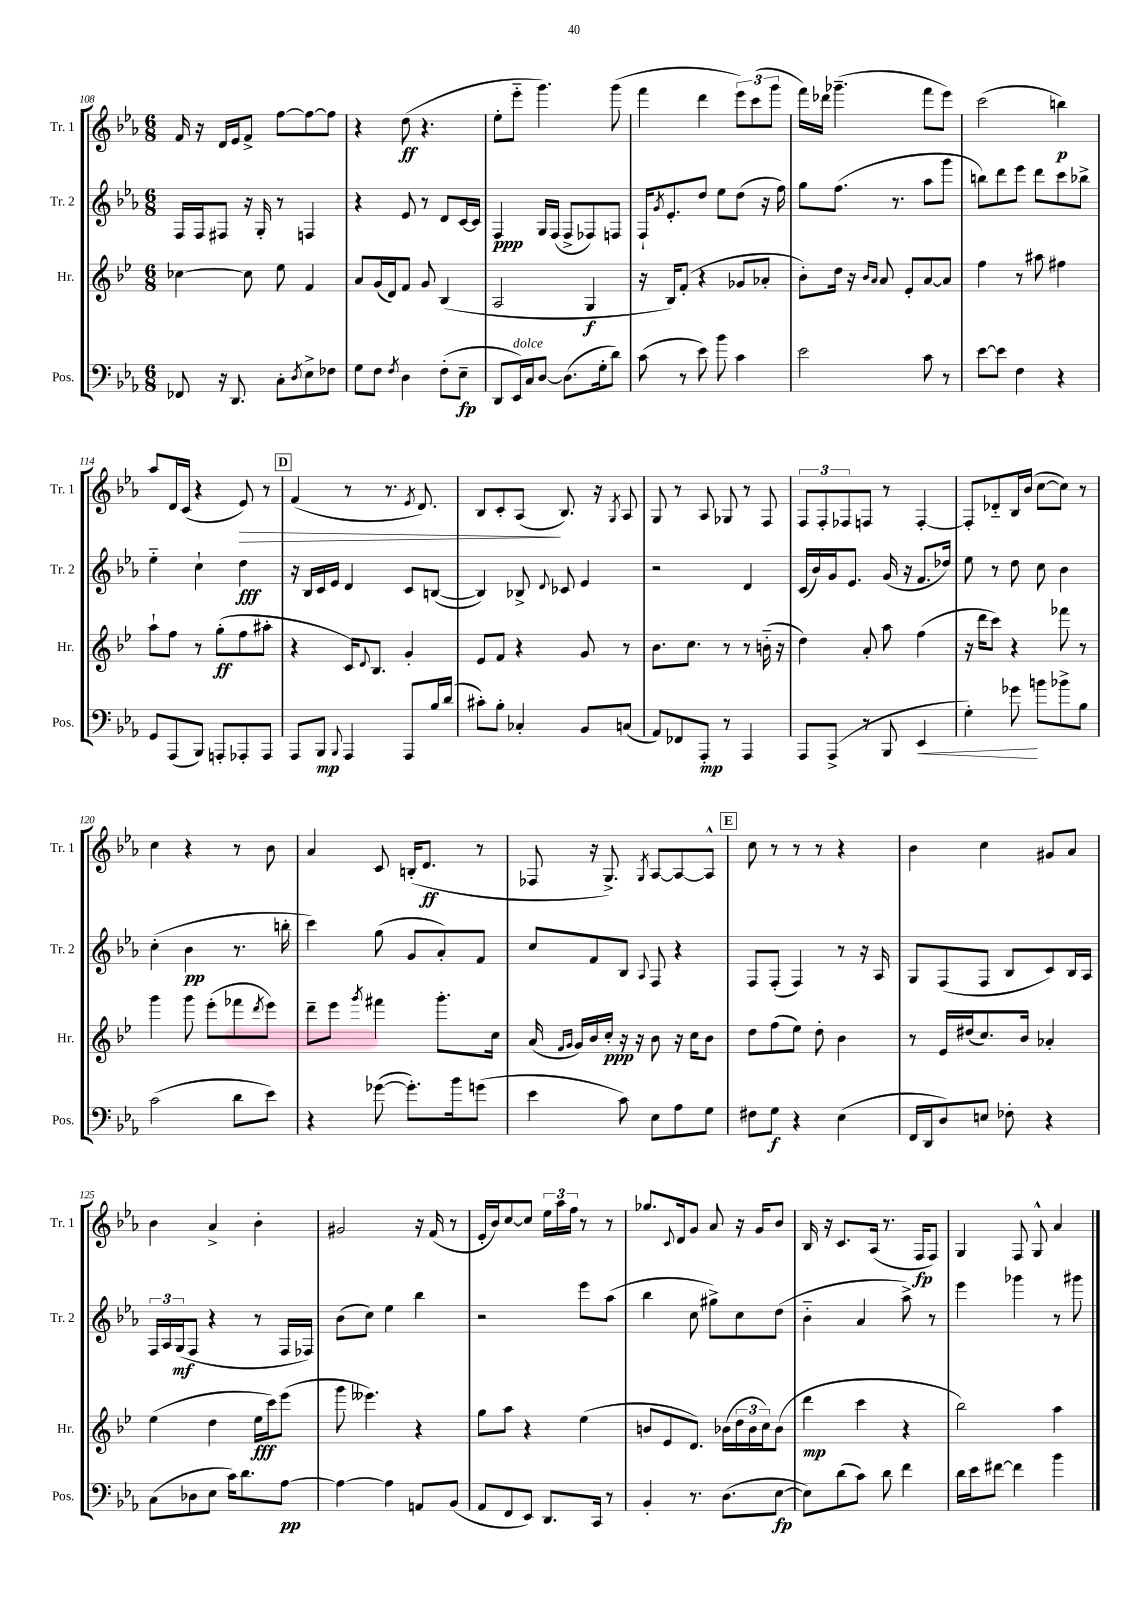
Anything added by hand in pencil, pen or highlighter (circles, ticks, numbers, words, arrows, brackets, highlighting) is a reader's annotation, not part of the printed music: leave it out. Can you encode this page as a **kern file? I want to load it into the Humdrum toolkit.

**kern	**kern	**kern	**kern
*staff4	*staff3	*staff2	*staff1
*clefF4	*clefG2	*clefG2	*clefG2
*k[b-e-a-]	*k[b-e-]	*k[b-e-a-]	*k[b-e-a-]
*M6/8	*M6/8	*M6/8	*M6/8
8FF-	[4cc-	16F	16f
.	.	16F	16r
16r	.	8F#	16d
8.DD	.	.	16e-
.	8cc-]	16r	8f^
.	.	16G'	.
8C'	8ee-	8r	[8ff
8qD	.	.	.
8E-^	4f	4F	8ff_
8F-	.	.	8ff]
=	=	=	=
8G	8a	4r	4r
8F	(16g	.	.
.	16d)	.	.
8qF	.	.	.
4D	8f	8e-	(8dd
.	8g	8r	4.r
(8F'	(4B-	8d	.
8E-~	.	[16c	.
.	.	16c]	.
=	=	=	=
8DD	2A	4F	8ee-'
16EE-)	.	.	8eee-'~
16C	.	.	.
[8D	.	16G	4.ggg)
.	.	(16F	.
(8.D]	.	8F^	.
.	4G	8F-)	.
16G'	.	.	.
8d)	.	8F	(8ggg
=	=	=	=
(8c	16r	16F`	4fff
.	.	8qg	.
.	16B-)	8.e-'	.
8r	(8f'	.	.
8e-)	4r	8dd	4ddd
8b-	.	8ee-	.
4c	8g-	(8dd	12eee-)
.	.	.	(12ccc
.	8a-'	16r	.
.	.	.	12ggg
.	.	16ff)	.
=	=	=	=
2e-	8b-')	8gg	16fff)
.	.	.	16ddd-
.	16dd	(8.ff	(4.ggg-~
.	16r	.	.
.	16qqb-	.	.
.	16qqa	.	.
.	8a	.	.
.	.	8.r	.
.	8e-'	.	.
8c	[8a	8aa-	8fff
8r	8a]	8ggg	8eee-)
=	=	=	=
[8e-	4ff	8bb)	(2ccc
8e-]	.	8ddd	.
4F	8r	8eee-	.
.	8aa#	8ddd	.
4r	4ff#	8ccc	4bb)
.	.	8bb-^	.
=	=	=	=
8GG	8aa`	4ee-'~	8aa-
(8AAA-	8ff	.	16d
.	.	.	(16c
8BBB-)	8r	4cc`	4r
8AAA'	(8gg'	.	.
8AAA-'	8ff	4dd	8e-)
8AAA-	8aa#'	.	8r
=	=	=	=
8AAA-	4r	16r	(4f
.	.	16B-	.
8BBB-	.	16c	.
.	.	16e-	.
8qqBBB-	.	.	.
4AAA-	16c)	4d	8r
.	8qqd	.	.
.	8.B-	.	.
.	.	.	8.r
8AAA-	4g'	8c	.
.	.	.	8qe-
.	.	.	8.d)
16B-	.	([8B	.
(16d	.	.	.
=	=	=	=
8c#')	8e-	4B])	8B-
8B-'	8f	.	8c'
4C-'	4r	8B-^	(8A-
.	.	8qqd	.
.	.	8c-	8.B-)
8BB-	8g	4e-	.
.	.	.	16r
.	.	.	8qG
(8C	8r	.	8A-
=	=	=	=
8AA-)	8.b-	2r	8G
8FF-	.	.	8r
.	8.cc	.	.
8AAA-'	.	.	8A-
8r	8r	.	8G-
4AAA-	8r	4d	8r
.	(16b'~	.	8F
.	16r	.	.
=	=	=	=
8AAA-	4dd)	(16c	12F
.	.	16b-)	.
.	.	.	12F'
(8AAA-^	.	16g	.
.	.	.	12F-
.	.	8.e-	.
8r	8a'	.	8F
8BBB-	8aa	(16g	8r
.	.	16r	.
4EE-	(4ff	8.f	[4F'
.	.	16dd-)	.
=	=	=	=
4G')	16r	8ee-	8F']
.	16ddd	.	.
.	8ccc)	8r	8d-'~
8g-	4r	8dd	16B-
.	.	.	(16b-
8b	.	8cc	[8cc
8b-^	8fff-	4b-	8cc])
8B-	8r	.	8r
=	=	=	=
(2c	4ggg	(4cc'	4cc
.	8ggg	4b-	4r
.	(8eee-'	.	.
8d	8fff-	8.r	8r
.	8qddd	.	.
8e-)	8eee-)	.	8b-
.	.	16bb'	.
=	=	=	=
4r	8ddd~	4ccc)	4a-
.	8eee-	.	.
.	8qggg	.	.
([8g-	4fff#	(8gg	8c
8.g-'])	.	8g	(16B'
.	.	.	8.d
.	8.ggg'	8a-')	.
16b-	.	.	.
(8g	.	8f	8r
.	16cc	.	.
=	=	=	=
4e-	(16a	8cc	8F-
.	16qqf	.	.
.	16qqg	.	.
.	16g)	.	.
.	16b-	8f	16r
.	16cc'	.	8.G^)
8c)	16r	8B-	.
.	16r	.	.
.	.	8qqA-	8qG
8E-	8b-	8F	[8A-
8A-	16r	4r	8A-_
.	16cc	.	.
8G	8b-	.	8A-^^]
=	=	=	=
8F#	8dd	8F	8cc
8G	(8ff	(8F'	8r
4r	8ee-)	4F)	8r
.	8dd'	.	8r
(4E-	4b-	8r	4r
.	.	16r	.
.	.	16A-	.
=	=	=	=
16FF	8r	8G	4b-
16DD	.	.	.
8D)	16e-	(8F	.
.	(16dd#	.	.
8E	8.cc)	8F	4cc
8F-'	.	8B-	.
.	16b-	.	.
4r	4a-'	8c)	8g#
.	.	16B-	8a-
.	.	16A-	.
=	=	=	=
(8C	(4ee-	24F	4b-
.	.	24A-	.
.	.	(24G	.
8D-	.	8F	.
8E-	4dd	4r	4a-^
16c)	.	.	.
8.d	.	.	.
.	16ee-	8r	4b-'
.	16ccc)	.	.
[8A-	(8eee-	16F	.
.	.	16F-)	.
=	=	=	=
4A-_	8ggg	(8b-	2g#
.	4.eee--)	8cc)	.
4A-]	.	4ee-	.
8AA	4r	4bb-	16r
.	.	.	(16f
(8BB-	.	.	8r
=	=	=	=
8AA-	8gg	2r	16e-'
.	.	.	16b-)
8FF	8aa	.	[8cc
8EE-)	4r	.	8cc]
8.DD	.	.	24ee-
.	.	.	24aa-
.	.	.	24ff
.	(4ee-	8eee-	8r
16CC	.	.	.
8r	.	(8aa-	8r
=	=	=	=
4BB-'	8b	4bb-	8.gg-
.	8e-	.	.
.	.	.	8qqc
.	.	.	16d
8.r	8.d)	8cc	8g
.	.	8gg#^)	8a-
(8.D	(16b-	.	.
.	24dd	8cc	16r
.	24b-	.	.
.	.	.	16g
.	24cc)	.	.
[8E-	(8b-	(8dd	8b-
=	=	=	=
8E-])	4ddd	4b-'~	16B-
.	.	.	16r
(8d	.	.	8.c
8c)	4ccc	4a-	.
.	.	.	(16A-
8d	.	.	8.r
4f	4r	8aa-^)	.
.	.	.	16F
.	.	8r	8F)
=	=	=	=
16d	2bb-)	4eee-	4G
16e-	.	.	.
[8f#	.	.	.
4f#]	.	4ggg-	8F
.	.	.	8G^^
4b-	4aa	8r	4a-
.	.	8ggg#	.
==	==	==	==
*-	*-	*-	*-
